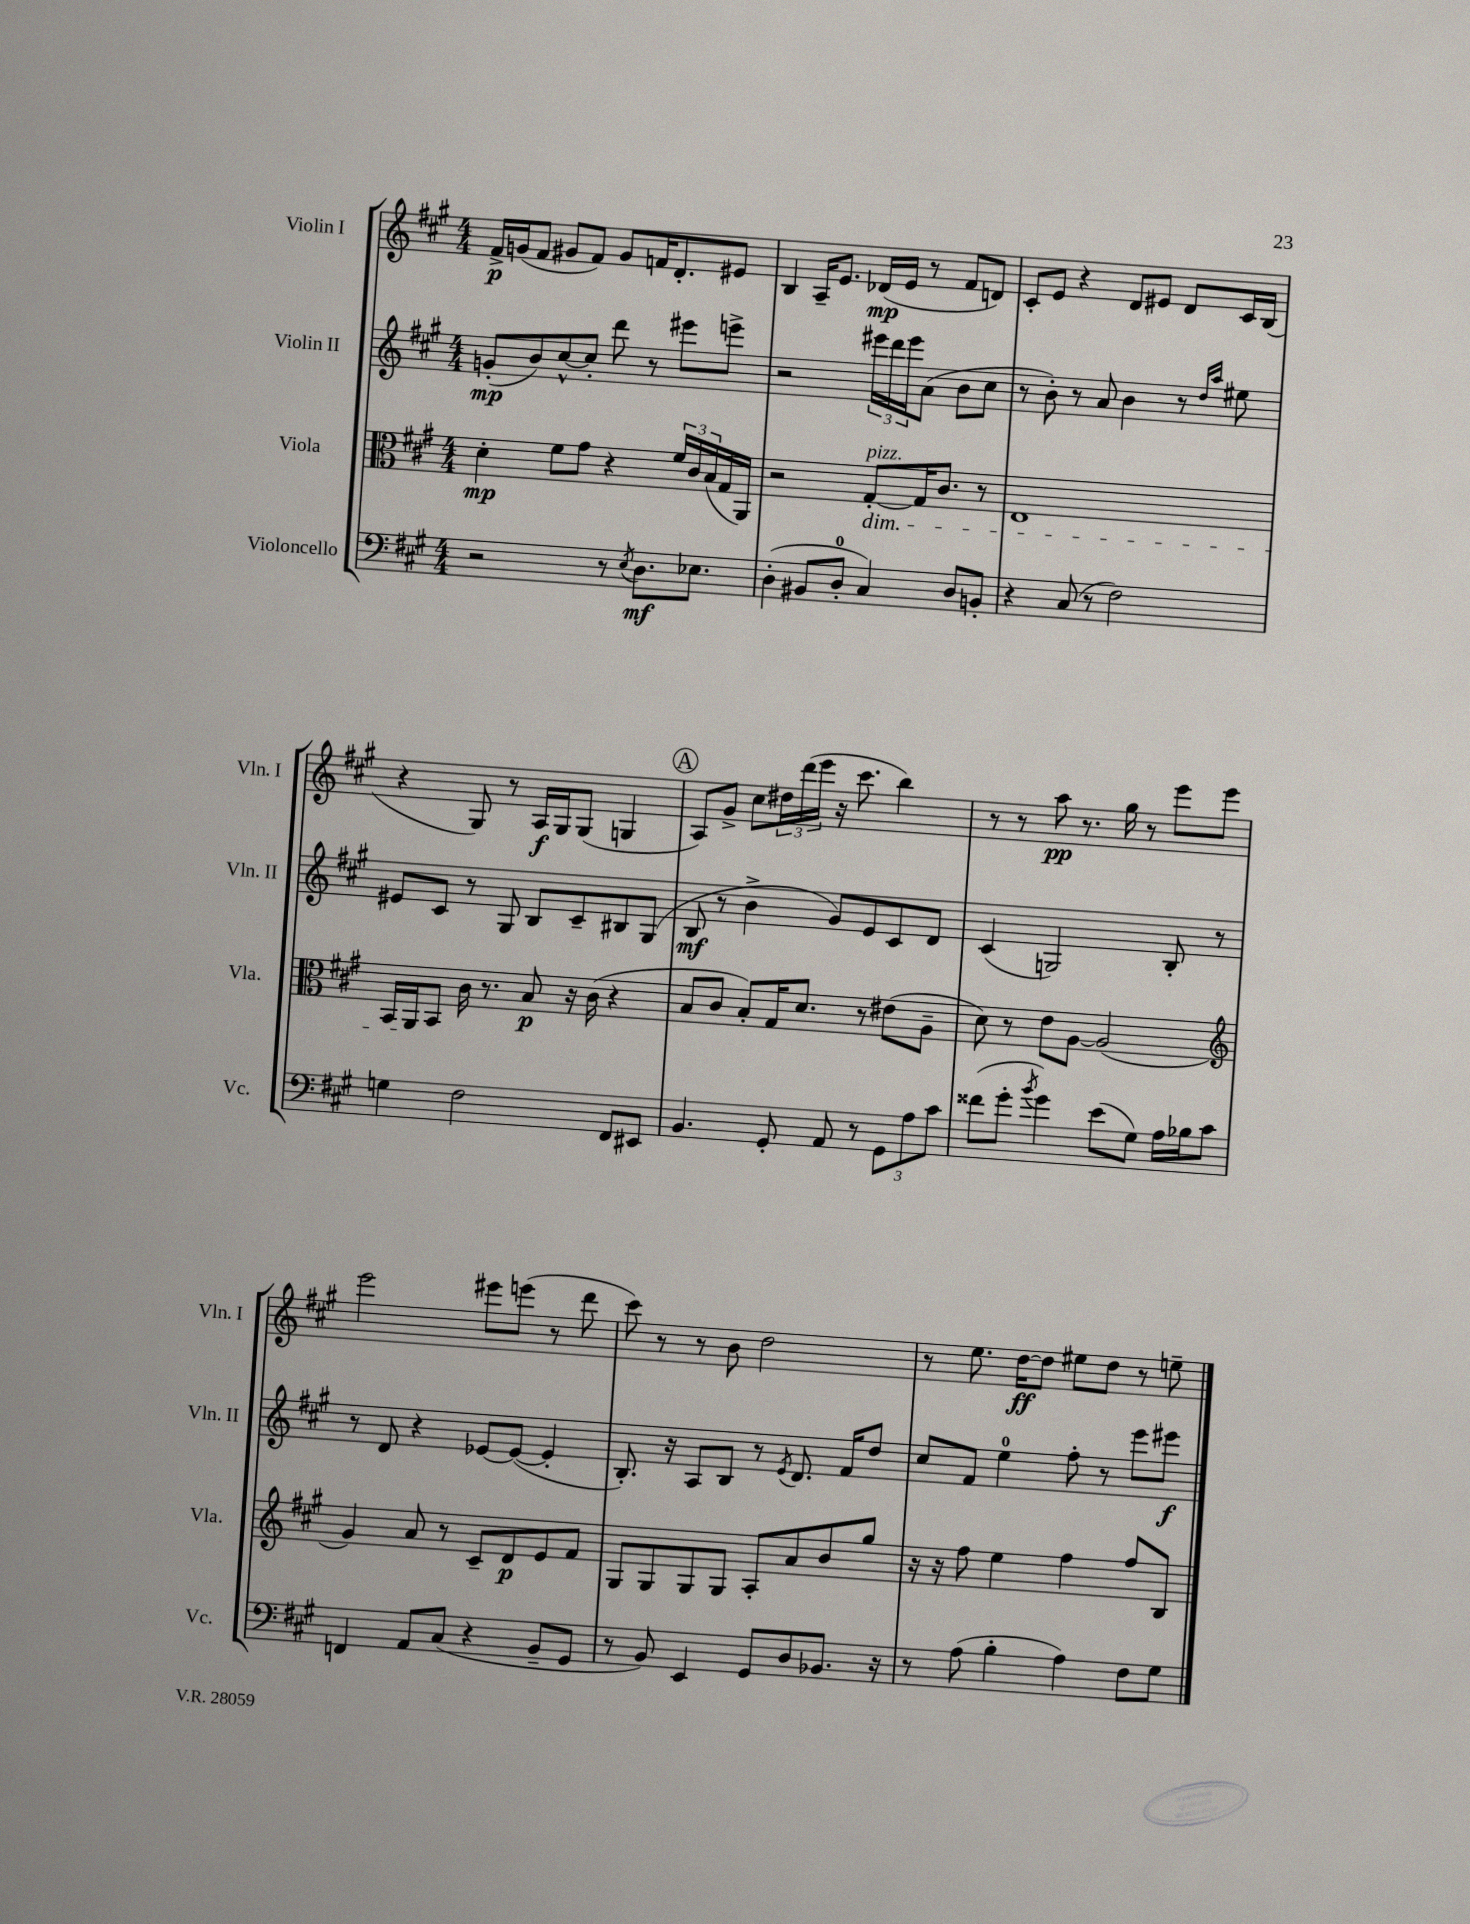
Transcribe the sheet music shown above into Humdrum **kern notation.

**kern	**kern	**kern	**kern
*staff4	*staff3	*staff2	*staff1
*clefF4	*clefC3	*clefG2	*clefG2
*k[f#c#g#]	*k[f#c#g#]	*k[f#c#g#]	*k[f#c#g#]
*M4/4	*M4/4	*M4/4	*M4/4
2r	4d'\	(8g'/L	16f#^/LL
.	.	.	(16g/J
.	.	8b/)	8f#/J
.	8f#\L	[8cc#^^/	8g#/L
.	8g#\J	8cc#'/]J	8f#/J)
8r	4r	8ddd\	8g#/L
8qE/	.	.	.
8.D\L	.	8r	16f/K
.	.	.	8.d'/
.	24f#/LL	8eee#\L	.
.	24c#/	.	.
8.E-\J	.	.	.
.	(24B/	.	.
.	16G#/	8eee^\J	8e#/J
.	16AA/JJ)	.	.
=	=	=	=
(4D'\	2r	2r	4B/
8BB#/L	.	.	16A~/LK
.	.	.	8.e/J
8D'/J	.	.	.
4C#/)	[8G#'/L	24eee#\LL	(16d-/LL
.	.	24ddd\	.
.	.	.	16e/JJ
.	.	24eee#\J	.
.	16G#/]K	(8a\J	8r
.	8.c#/J	.	.
8D/L	.	8b\L	8f#/L
8BB'/J	8r	8cc#\J	8d/J)
=	=	=	=
4r	1E	8r	8c#'/L
.	.	8b'\)	8e/J
(8C#/	.	8r	4r
8r	.	8a/	.
2F#\)	.	4b\	8d/L
.	.	.	8e#/J
.	.	8r	8d/L
.	.	16qqdd/LL	.
.	.	16qqaa/JJ	.
.	.	8ee#\	16c#/L
.	.	.	(16B/JJ
=	=	=	=
4G\	16BB/LL	8e#/L	4r
.	16AA/J	.	.
.	8BB/J	8c#/J	.
2F#\	16c#\	8r	8G#/)
.	8.r	.	.
.	.	8G#/	8r
.	8B/	8B/L	16A/LL
.	.	.	16G#/J
.	16r	8c#~/	(8G#/J
.	(16c#\	.	.
8FF#/L	4r	8B#/	4G/
8EE#/J	.	(8G#/J	.
=	=	=	=
4.BB/	8B/L	8B/	8A/L)
.	8c#/J	8r	8g#^/J
.	8B'/L)	4b^\	8cc#\L
8GG#'/	16G#/K	.	24dd#\L
.	.	.	(24ddd\
.	8.d/J	.	.
.	.	.	24eee\JJ
8AA/	.	8g#/L)	16r
.	.	.	8.ccc#\
8r	8r	8e/	.
12GG#\L	(8e#\L	8c#/	4bb\)
12A\	.	.	.
.	8A~\J	8d/J	.
12c#\J	.	.	.
=	=	=	=
(8f##\L	8d\)	(4c#/	8r
8g#'\J	8r	.	8r
8qb/	.	.	.
4g#\)	8e\L	2G/)	8aa\
.	[8A\J	.	8.r
(8e\L	(2A/]	.	.
.	.	.	16gg#\
8G#\J)	.	.	8r
16A\LL	.	8B'/	8eee\L
16B-\J	.	.	.
8c#\J	.	8r	8eee\J
=	=	=	=
*	*clefG2	*	*
4FF/	4g#/)	8r	2eee\
.	.	8d/	.
8AA/L	8a/	4r	.
(8C#/J	8r	.	.
4r	8c#~/L	[8e-/L	8eee#\L
.	8d/	(8e-/_J	(8eee\J
8BB~/L	8e/	4e-'/]	8r
8GG#/J	8f#/J	.	8ddd\
=	=	=	=
8r	8G#/L	8.B'/)	8ccc#\)
8BB/)	8G#/	.	8r
.	.	16r	.
4EE/	8G#/	8A/L	8r
.	8G#/J	8B/J	8b\
8GG#/L	8A'/L	8r	2dd\
.	.	8qe/	.
8D/	8a/	8.d/	.
8.BB-/J	8b/	.	.
.	.	16f#/LK	.
.	8gg#/J	8dd/J	.
16r	.	.	.
=	=	=	=
8r	16r	8cc#/L	8r
.	16r	.	.
(8A\	8ff#\	8f#/J	8.ee\
4B'\	4ee\	4ee\	.
.	.	.	[16dd\LK
.	.	.	8dd\]J
4A\)	4ff#\	8ff#'\	8ee#\L
.	.	8r	8dd\J
8F#\L	8ff#/L	8eee\L	8r
8G#\J	8B/J	8eee#\J	8ee~\
==	==	==	==
*-	*-	*-	*-
